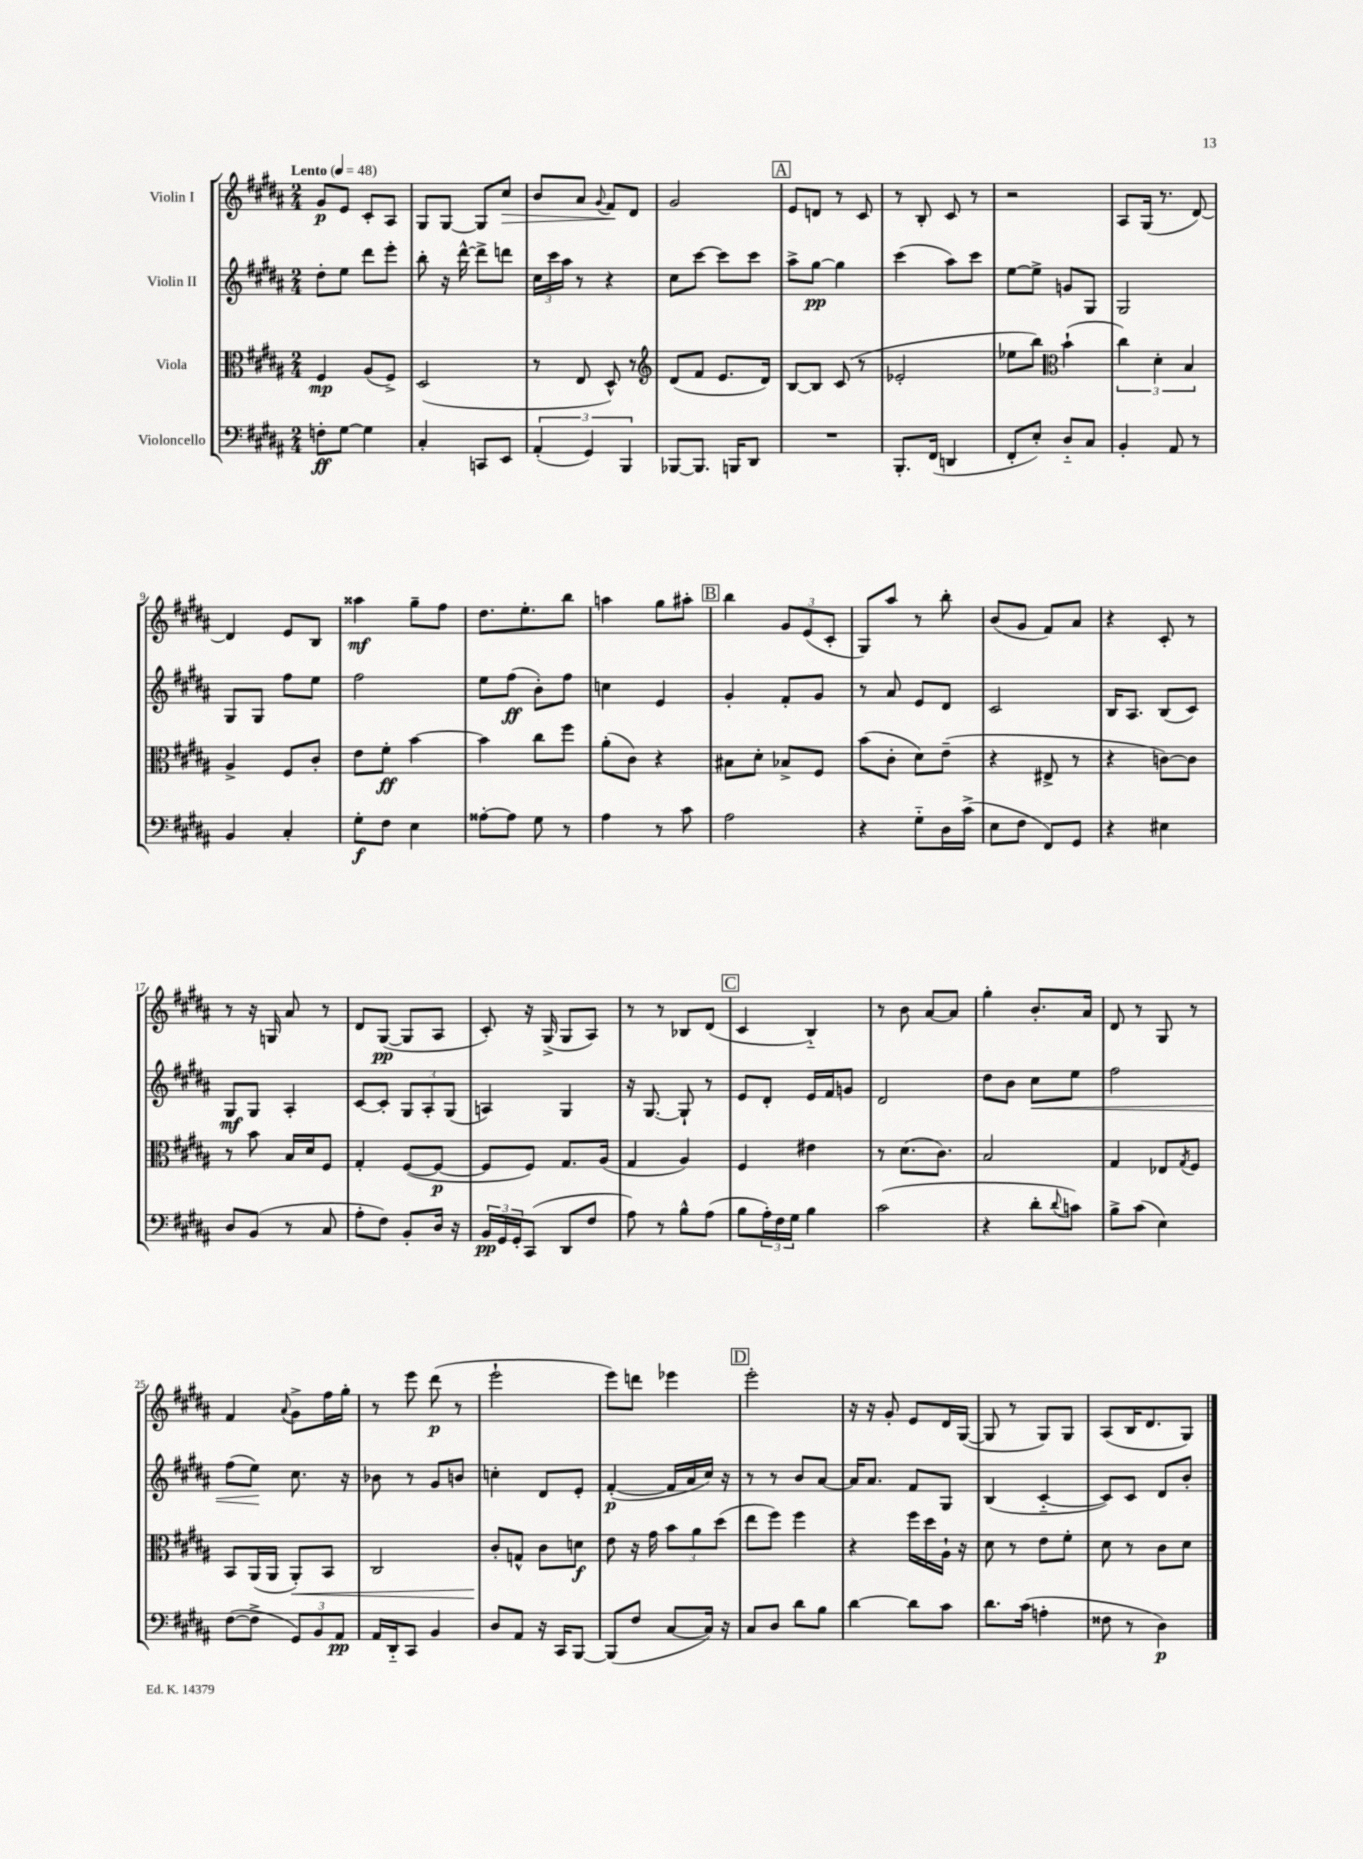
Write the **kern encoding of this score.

**kern	**dynam	**kern	**dynam	**kern	**dynam	**kern	**dynam
*part4	*part4	*part3	*part3	*part2	*part2	*part1	*part1
*staff4	*staff4	*staff3	*staff3	*staff2	*staff2	*staff1	*staff1
*I"Violoncello	*	*I"Viola	*	*I"Violin II	*	*I"Violin I	*
*clefF4	*	*clefC3	*	*clefG2	*	*clefG2	*
*k[f#c#g#d#a#]	*	*k[f#c#g#d#a#]	*	*k[f#c#g#d#a#]	*	*k[f#c#g#d#a#]	*
*M2/4	*	*M2/4	*	*M2/4	*	*M2/4	*
*MM48	*	*MM48	*	*MM48	*	*MM48	*
=1	=1	=1	=1	=1	=1	=1	=1
!	!	!	!	!	!	!LO:TX:a:B:t=Lento	!
8Fn'\L	ff	4F#/	mp	8dd#'\L	.	8g#/L	p
[8G#\J	.	.	.	8ee\J	.	8e/J	.
4G#\]	.	(8A#/L	.	8ddd#\L	.	8c#'/L	.
.	.	8F#^/J)	.	8eee'\J	.	8A#/J	.
=2	=2	=2	=2	=2	=2	=2	=2
4C#'/	.	(2D#/	.	8bb'\	.	8G#/L	.
.	.	.	.	16r	.	[8G#/J	.
.	.	.	.	[16ddd#^^\	.	.	.
8CCn/L	.	.	.	8ddd#^\L]	.	8G#/L]	.
!	!	!	!	!	!	!	!LO:HP:b
8EE/J	.	.	.	8dddn\J	.	8cc#/J	>
=3	=3	=3	=3	=3	=3	=3	=3
(6AA#'/	.	8r	.	24cc#\LL	.	8b/L	.
.	.	.	.	24ccc#\	.	.	.
.	.	.	.	24aa#\JJ	.	.	.
.	.	8E/	.	8r	.	8a#/J	.
6GG#/)	.	.	.	.	.	.	.
.	.	.	.	.	.	8qqg#/	.
.	.	8D#^^/)	.	4r	.	8f#/L	.
6BBB/	.	.	.	.	.	.	.
.	.	8r	.	.	.	8d#/J	]
=4	=4	=4	=4	=4	=4	=4	=4
*	*	*clefG2	*	*	*	*	*
[8BBB-X/L	.	(8d#/L	.	8cc#\L	.	2g#/	.
8.BBB-/J]	.	8f#/J	.	[8ccc#\J	.	.	.
.	.	8.e/L	.	8ccc#\L]	.	.	.
16BBBn/KL	.	.	.	.	.	.	.
8DD#/J	.	.	.	8ccc#\J	.	.	.
.	.	16d#/Jk)	.	.	.	.	.
!!LO:REH:place=s1:t=A
=5	=5	=5	=5	=5	=5	=5	=5
2r	.	[8B/L	.	8aa#^\L	.	8e/L	.
.	.	8B/J]	.	[8gg#\J	pp	8dn/J	.
.	.	(8c#/	.	4gg#\]	.	8r	.
.	.	8r	.	.	.	8c#/	.
=6	=6	=6	=6	=6	=6	=6	=6
8.BBB'/L	.	2e-X'/	.	(4ccc#\	.	8r	.
.	.	.	.	.	.	8B'/	.
(16FF#/Jk	.	.	.	.	.	.	.
4DDn/	.	.	.	8aa#\L)	.	8c#/	.
.	.	.	.	8ccc#\J	.	8r	.
=7	=7	=7	=7	=7	=7	=7	=7
8FF#'/L	.	8ee-X\L	.	[8ee\L	.	2r	.
8E'/J)	.	8bb\J)	.	8ee^\J]	.	.	.
*	*	*clefC3	*	*	*	*	*
8D#/L	.	(4b`\	.	8gn/L	.	.	.
8C#/J	.	.	.	8G#/J	.	.	.
=8	=8	=8	=8	=8	=8	=8	=8
4BB'/	.	6cc#\)	.	2G#/	.	8A#/L	.
.	.	.	.	.	.	(16G#/Jk	.
.	.	6d#'\	.	.	.	.	.
.	.	.	.	.	.	8.r	.
8AA#/	.	.	.	.	.	.	.
.	.	6B/	.	.	.	.	.
8r	.	.	.	.	.	[8d#/)	.
!!LO:LB:g=z
=9	=9	=9	=9	=9	=9	=9	=9
4BB/	.	4A#^/	.	8G#/L	.	4d#/]	.
.	.	.	.	8G#/J	.	.	.
4C#'/	.	8F#/L	.	8ff#\L	.	8e/L	.
.	.	8c#'/J	.	8ee\J	.	8B/J	.
=10	=10	=10	=10	=10	=10	=10	=10
8G#'\L	f	8e\L	.	2ff#\	.	4aa##X\	mf
8F#\J	.	8f#'\J	ff	.	.	.	.
4E\	.	[4b\	.	.	.	8gg#~\L	.
.	.	.	.	.	.	8ff#\J	.
=11	=11	=11	=11	=11	=11	=11	=11
[8A##X'\L	.	4b\]	.	8ee\L	.	8.dd#\L	.
8A##\J]	.	.	.	(8ff#\J	ff	.	.
.	.	.	.	.	.	8.ee'\	.
8G#\	.	8cc#\L	.	8b'\L)	.	.	.
8r	.	8ff#\J	.	8ff#\J	.	8bb\J	.
=12	=12	=12	=12	=12	=12	=12	=12
4A#\	.	(8a#'\L	.	4ccn\	.	4aan\	.
.	.	8c#\J)	.	.	.	.	.
8r	.	4r	.	4e/	.	8gg#\L	.
8c#\	.	.	.	.	.	8aa#X'\J	.
!!LO:REH:place=s1:t=B
=13	=13	=13	=13	=13	=13	=13	=13
2A#\	.	8B#X\L	.	4g#'/	.	4bb\	.
.	.	8d#'\J	.	.	.	.	.
.	.	8B-X^/L	.	8f#'/L	.	12g#/L	.
.	.	.	.	.	.	(12e/	.
.	.	8F#/J	.	8g#/J	.	.	.
.	.	.	.	.	.	12c#'/J	.
=14	=14	=14	=14	=14	=14	=14	=14
4r	.	(8b\L	.	8r	.	8G#/L)	.
.	.	8c#'\J	.	8a#/	.	8aa#/J	.
8G#\L	.	8d#\L)	.	8e/L	.	8r	.
16D#\L	.	(8e~\J	.	8d#/J	.	8bb'\	.
(16c#^\JJ	.	.	.	.	.	.	.
=15	=15	=15	=15	=15	=15	=15	=15
8E\L	.	4r	.	2c#/	.	(8b/L	.
8F#\J	.	.	.	.	.	8g#/J	.
8FF#/L)	.	8E#X^/	.	.	.	8f#/L)	.
8GG#/J	.	8r	.	.	.	8a#/J	.
=16	=16	=16	=16	=16	=16	=16	=16
4r	.	4r	.	16B/KL	.	4r	.
.	.	.	.	8.A#/J	.	.	.
4E#X\	.	[8cn\L)	.	(8B/L	.	8c#'/	.
.	.	8c\J]	.	8c#/J)	.	8r	.
!!LO:LB:g=z
=17	=17	=17	=17	=17	=17	=17	=17
8D#/L	.	8r	.	8G#/L	mf	8r	.
(8BB/J	.	8b\	.	8G#/J	.	16r	.
.	.	.	.	.	.	16Gn/	.
8r	.	16B/LL	.	4A#'/	.	8a#/	.
.	.	16d#/J	.	.	.	.	.
8C#/	.	8F#/J	.	.	.	8r	.
=18	=18	=18	=18	=18	=18	=18	=18
8A#'\L	.	4G#'/	.	[8c#/L	.	8d#/L	.
8F#\J)	.	.	.	8c#'/J]	.	([8G#/J	pp
8BB'/L	.	([8F#/L	.	12G#/L	.	8G#/L]	.
.	.	.	.	12A#'/	.	.	.
16D#/Jk	.	8F#/J_	p	.	.	8A#/J	.
.	.	.	.	(12G#/J	.	.	.
16r	.	.	.	.	.	.	.
=19	=19	=19	=19	=19	=19	=19	=19
24BB/LL	pp	8F#/L]	.	4An/)	.	8c#'/)	.
24GG#/	.	.	.	.	.	.	.
24GG#'/J	.	.	.	.	.	.	.
(8CC#/J	.	8F#/J)	.	.	.	16r	.
.	.	.	.	.	.	(16G#^/	.
8DD#/L	.	8.G#/L	.	4G#/	.	8G#/L	.
8F#/J	.	.	.	.	.	8A#/J)	.
.	.	(16A#/Jk	.	.	.	.	.
=20	=20	=20	=20	=20	=20	=20	=20
8A#\)	.	4G#/	.	16r	.	8r	.
.	.	.	.	[8.G#/	.	.	.
8r	.	.	.	.	.	8r	.
8B^^\L	.	4A#/)	.	8G#`/]	.	8B-X/L	.
(8A#\J	.	.	.	8r	.	(8d#/J	.
!!LO:REH:place=s1:t=C
=21	=21	=21	=21	=21	=21	=21	=21
8B\L	.	4F#/	.	8e/L	.	4c#/	.
24A#'\L)	.	.	.	8d#'/J	.	.	.
24F#\	.	.	.	.	.	.	.
24G#\JJ	.	.	.	.	.	.	.
4B\	.	4e#X\	.	16e/LL	.	4B/)	.
.	.	.	.	16f#/J	.	.	.
.	.	.	.	8gn/J	.	.	.
=22	=22	=22	=22	=22	=22	=22	=22
(2c#\	.	8r	.	2d#/	.	8r	.
.	.	(8.d#\L	.	.	.	8b\	.
.	.	.	.	.	.	[8a#/L	.
.	.	8.c#\J)	.	.	.	.	.
.	.	.	.	.	.	8a#/J]	.
=23	=23	=23	=23	=23	=23	=23	=23
4r	.	2B/	.	8dd#\L	.	4gg#'\	.
.	.	.	.	8b\J	.	.	.
!	!	!	!	!	!LO:HP:b	!	!
8d#'\L	.	.	.	8cc#\L	<	8.b'/L	.
8qqd#/	.	.	.	.	.	.	.
8cn\J)	.	.	.	8ee\J	.	.	.
.	.	.	.	.	.	16a#/Jk	.
=24	=24	=24	=24	=24	=24	=24	=24
8B^\L	.	4G#/	.	2ff#\	.	8d#/	.
(8c#\J	.	.	.	.	.	8r	.
4E\)	.	8E-X/L	.	.	.	8G#/	.
.	.	8qG#/	.	.	.	.	.
.	.	8F#/J	.	.	.	8r	.
!!LO:LB:g=z
=25	=25	=25	=25	=25	=25	=25	=25
([8F#\L	.	8BB/L	.	(8ff#\L	.	4f#/	.
8F#^\J]	.	(16AA#/L	.	8ee\J)	.	.	.
.	.	16AA#/JJ	.	.	.	.	.
.	.	.	.	.	.	8qqa#/	.
!	!	!	!LO:HP:b	!	!	!	!
12GG#/L)	.	8AA#'/L)	<	8.cc#\	[	8g#^\L	.
12BB/	.	.	.	.	.	.	.
.	.	8BB/J	.	.	.	16ff#\L	.
12AA#/J	pp	.	.	.	.	.	.
.	.	.	.	16r	.	16gg#'\JJ	.
=26	=26	=26	=26	=26	=26	=26	=26
16AA#/LL	.	2C#/	.	8b-X\	.	8r	.
16DD#/J	.	.	.	.	.	.	.
8CC#/J	.	.	.	8r	.	8eee\	.
4BB/	.	.	.	8g#/L	.	(8ddd#\	p
.	.	.	.	8bn/J	.	8r	.
=27	=27	=27	=27	=27	=27	=27	=27
8D#/L	.	8c#'/L	.	4ccn'\	.	2eee`\	.
8AA#/J	.	8Gn^^/J	[	.	.	.	.
16r	.	8c#\L	.	8d#/L	.	.	.
16CC#/KL	.	.	.	.	.	.	.
[8BBB/J	.	8dn\J	f	8e'/J	.	.	.
=28	=28	=28	=28	=28	=28	=28	=28
(8BBB/L]	.	8e\	.	([4f#'/	p	8eee\L)	.
8F#/J	.	16r	.	.	.	8dddn\J	.
.	.	16g#\	.	.	.	.	.
[8C#/L	.	12b\L	.	16f#/LL]	.	4eee-X\	.
.	.	.	.	16a#/	.	.	.
.	.	12a#\	.	.	.	.	.
16C#/Jk])	.	.	.	16cc#/JJ)	.	.	.
.	.	(12dd#\J	.	.	.	.	.
16r	.	.	.	16r	.	.	.
!!LO:REH:place=s1:t=D
=29	=29	=29	=29	=29	=29	=29	=29
8C#/L	.	8ee\L	.	8r	.	2eee'\	.
8D#/J	.	8ff#\J)	.	8r	.	.	.
8d#\L	.	4ff#\	.	8b/L	.	.	.
8B\J	.	.	.	[8a#/J	.	.	.
=30	=30	=30	=30	=30	=30	=30	=30
[4d#\	.	4r	.	16a#/KL]	.	16r	.
.	.	.	.	8.a#/J	.	16r	.
.	.	.	.	.	.	8g#'/	.
8d#\L]	.	16ff#\LL	.	8f#/L	.	8e/L	.
.	.	16dd#\	.	.	.	.	.
8c#\J	.	16A#`\JJ	.	8G#/J	.	16d#/L	.
.	.	16r	.	.	.	([16G#/JJ	.
=31	=31	=31	=31	=31	=31	=31	=31
8.d#\L	.	8d#\	.	(4B/	.	8G#/]	.
.	.	8r	.	.	.	8r	.
(16c#\Jk	.	.	.	.	.	.	.
4An'\	.	8e\L	.	[4c#/	.	8G#/L)	.
.	.	8f#'\J	.	.	.	8G#/J	.
=32	=32	=32	=32	=32	=32	=32	=32
8F##X\	.	8d#\	.	8c#/L])	.	(8A#/L	.
8r	.	8r	.	8c#/J	.	16B/K	.
.	.	.	.	.	.	8.d#/	.
4D#\)	p	8c#\L	.	8d#/L	.	.	.
.	.	8d#\J	.	8b'/J	.	8G#/J)	.
==	==	==	==	==	==	==	==
*-	*-	*-	*-	*-	*-	*-	*-
